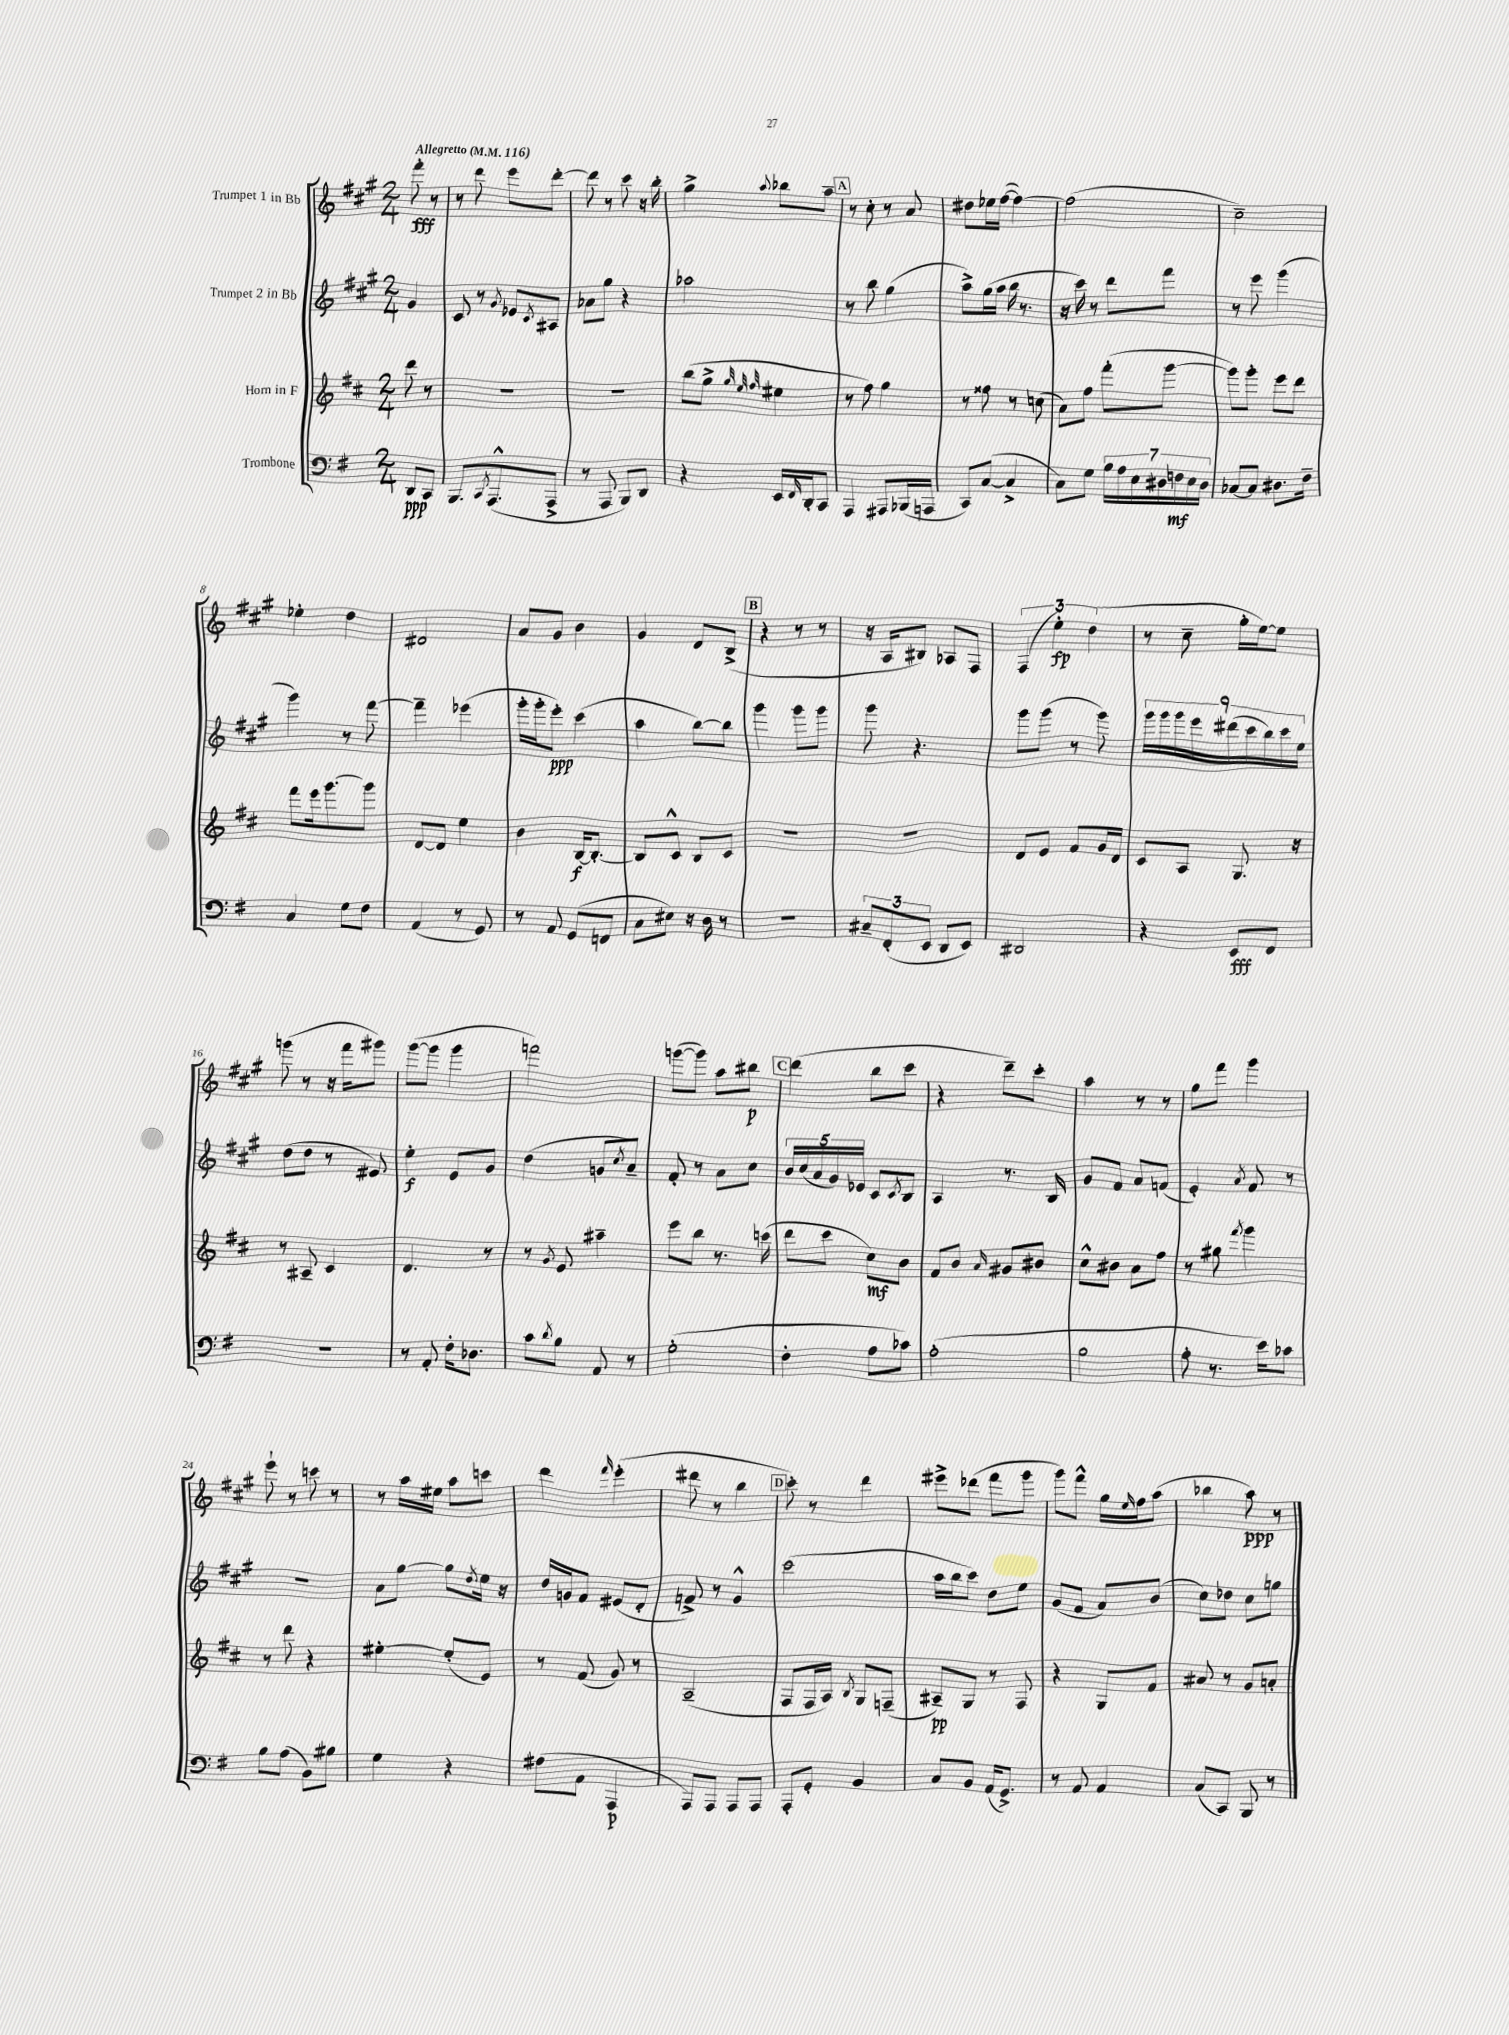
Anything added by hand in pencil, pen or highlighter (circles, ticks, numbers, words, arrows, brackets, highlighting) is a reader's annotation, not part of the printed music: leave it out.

**kern	**kern	**kern	**kern
*staff4	*staff3	*staff2	*staff1
*clefF4	*clefG2	*clefG2	*clefG2
*k[f#]	*k[f#c#]	*k[f#c#g#]	*k[f#c#g#]
*M2/4	*M2/4	*M2/4	*M2/4
*MM116	*MM116	*MM116	*MM116
8DD/L	8ddd\	4g#/	8fff#'\
8CC/J	8r	.	8r
=	=	=	=
8.BBB/L	2r	8c#/	8r
.	.	8r	8ddd\
8qCC/	.	.	.
(8.AAA^^/	.	.	.
.	.	8qg#/	.
.	.	8e-/L	8eee\L
.	.	8qc#/	.
8AAA^/J	.	8A#/J	[8ddd'\J
=	=	=	=
8r	2r	8a-\L	8ddd\]
8AAA/	.	8gg#\J	8r
8BBB/L)	.	4r	8ccc#\
8DD/J	.	.	16r
.	.	.	16bb'\
=	=	=	=
4r	(8bb\L	2aa-\	4gg#^\
.	8gg^\J	.	.
.	32qqgg/	.	.
.	32qqee/	.	.
.	32qqff#/	.	8qqaa/
16EE/LL	4ee#\	.	8bb-\L
16qqFF#/	.	.	.
16DD'/J	.	.	.
8CC/J	.	.	8aa~\J
=	=	=	=
4AAA/	8r	8r	8r
.	8ff#\)	8bb\	8cc#'\
8AAA#/L	4gg\	(4gg#\	8r
(16BBB-/L	.	.	8a/
16AAA/JJ	.	.	.
=	=	=	=
8CC/L)	8r	8aa^\L)	8dd#\L
([8C/J	8ff##\	(16gg#\L	16ee-\L
.	.	16aa\JJ	([16ff#\JJ
4C^/]	8r	16bb\	4ff#\_)
.	.	8.r	.
.	(8cc\	.	.
=	=	=	=
8C\L)	8a\L)	16r	(2ff#\]
.	.	16ccc#\)	.
8G\J	8ff#\J	8r	.
28B\LL	(8fff#'\L	8ddd\L	.
28A\	.	.	.
28E\	.	.	.
28D#\	.	.	.
.	[8ggg\J	8fff#\J	.
28F\	.	.	.
28E\	.	.	.
28D#\JJ	.	.	.
=	=	=	=
[8C-/L	8ggg\]L)	8r	2cc#~\)
8C-/]J	8ggg'\J	8eee\	.
8.D#\L	8eee\L	(4ggg#\	.
.	8ddd\J	.	.
16F#~\Jk	.	.	.
=	=	=	=
4C/	8fff#\L	4ggg#\)	4ee-'\
.	16eee\k	.	.
.	[8.ggg\	.	.
8G\L	.	8r	4dd\
8F#\J	8ggg\]J	[8fff#\	.
=	=	=	=
(4AA/	[8d/L	4fff#~\]	2d#/
.	8d/]J	.	.
8r	4ee\	(4eee-\	.
8GG/)	.	.	.
=	=	=	=
8r	4b\	16ggg#'\LL	8a/L
.	.	16ggg#'\J	.
8AA/	.	8eee'\J)	8g#/J
(8GG/L	[16B/LK	(4ccc#\	4b\
.	8.B'/_J	.	.
8FF/J	.	.	.
=	=	=	=
8C\L	8B/]L	4aa\	4g#/
8E#\J)	8c#^^/J	.	.
16r	8B/L	[8bb\L)	8d/L
16D\	.	.	.
8r	8c#/J	8bb\]J	(8B^/J
=	=	=	=
2r	2r	4ggg#\	4r
.	.	8ggg#\L	8r
.	.	8ggg#\J	8r
=	=	=	=
12C#~/L	2r	8ggg#\	16r
.	.	.	16A/LK
(12FF#'/	.	.	.
.	.	4.r	8B#/J)
12EE/J	.	.	.
8DD/L	.	.	8A-/L
8EE/J)	.	.	8F#/J
=	=	=	=
2DD#/	8d/L	8ggg#\L	(6F#/
.	8e/J	(8ggg#\J	.
.	.	.	6ee'\)
.	8f#/L	8r	.
.	.	.	(6dd\
.	16g/L	8ggg#\)	.
.	16d/JJ	.	.
=	=	=	=
4r	8c#/L	18ggg#\LL	8r
.	.	18ggg#\	.
.	.	18ggg#\	.
.	8A/J	.	8cc#~\
.	.	18eee\	.
.	.	(18ddd#\	.
8EE/L	8.G/	.	16gg#'\LL
.	.	18ccc#\	.
.	.	.	[16ee\J)
.	.	18bb\)	.
8FF#/J	.	.	8ee\]J
.	.	18ccc#\	.
.	16r	.	.
.	.	18ee\JJ	.
=	=	=	=
2r	8r	(8dd\L	(8ggg\
.	8A#~/	8dd\J	8r
.	4c#/	8r	16r
.	.	.	16fff#\LK
.	.	8e#/)	8ggg#\J)
=	=	=	=
8r	4.d/	4ee'\	([8ggg#\L
8AA'/	.	.	8ggg#\]J
16F#'\LK	.	8e/L	4ggg#\
8.D-\J	.	.	.
.	8r	8g#/J	.
=	=	=	=
8c\L	8r	(4dd\	2fff\)
8qd/	8qg/	.	.
8B\J	8e/	.	.
8AA/	4aa#~\	8g/L	.
.	.	8qcc#/	.
8r	.	8a~/J)	.
=	=	=	=
(2G'\	8eee\L	8f#'/	([8ggg\L
.	8bb\J	8r	8ggg\]J)
.	8.r	8a\L	8aa\L
.	.	8cc#\J	8bb#\J
.	(16ccc\	.	.
=	=	=	=
4F#'\	8ddd\L	20b/LL	(4ddd\
.	.	(20cc#/	.
.	.	20a/	.
.	8ccc#\J	.	.
.	.	20g#/)	.
.	.	20e-/JJ	.
8A\L	8cc#\L)	8c#/L	8bb\L
.	.	8qc#/	.
8c-\J)	8b\J	8B/J	8ccc#\J
=	=	=	=
(2A'\	8f#/L	4A/	4r
.	8b/J	.	.
.	16qqa/	.	.
.	8g#/L	8.r	8ddd~\L)
.	8b#/J	.	8ccc#'\J
.	.	16B/	.
=	=	=	=
2B\	8cc#^^\L	8g#/L	4aa\
.	8b#\J	8f#/J	.
.	8a\L	8a/L	8r
.	8ff#\J	(8f/J	8r
=	=	=	=
8A'\	8r	4e'/)	8gg#\L
8.r	8gg#\	.	8fff#\J
.	8qfff#/	8qa/	.
.	4ggg\	8f#/	4ggg#\
16e\LK)	.	.	.
8c-\J	.	8r	.
=	=	=	=
8B\L	8r	2r	8eee`\
(8A\J	8ddd\	.	8r
8BB\L)	4r	.	8ccc\
8B#\J	.	.	8r
=	=	=	=
4G\	[4ee#'\	8a\L	8r
.	.	[8gg#\J	16aa\LL
.	.	.	16ee#\JJ
4r	(8ee#'/]L	8gg#\]L	8aa\L
.	.	8qdd/	.
.	8e/J)	16ee\Jk	8ccc\J
.	.	16r	.
=	=	=	=
(8A#\L	8r	16dd/LL	4ddd\
.	.	16g/J	.
8AA\J	(8f#/	8f#/J	.
.	.	.	16qqfff#/
4AAA/	8g/)	(8e#/L	(4eee'\
.	8r	8d'/J	.
=	=	=	=
8AAA/L)	(2A~/	8f^/)	8ddd#\
8AAA/J	.	8r	8r
8AAA/L	.	4g#^^/	4bb\
8AAA/J	.	.	.
=	=	=	=
8AAA'/L	8F#/L	(2ccc#\	8ccc#'\)
8GG'/J	16F#/L	.	8r
.	16A/JJ)	.	.
.	8qB/	.	.
4BB/	8G/L	.	4ddd\
.	(8F~/J	.	.
=	=	=	=
8C/L	8A#~/L)	16aa\LL	8eee#^\L
.	.	16bb\J	.
8BB/J	8G/J	8ccc#\J)	(8ddd-\J
(16AA/LK	8r	8dd\L	8fff#\L
8.GG^/J)	.	.	.
.	8F#/	8ee\J	8ggg#\J
=	=	=	=
8r	4r	(8g#/L	8ggg#\L)
8AA/	.	8f#/J	8fff#^^\J
4AA/	8G/L	8a/L)	16gg#\LL
.	.	.	16qqee/
.	.	.	16ff#\J
.	8f#/J	(8b/J	(8aa\J
=	=	=	=
(8C/L	8a#/	8cc#\L)	4bb-\
8CC/J)	8r	8dd-\J	.
8BBB/	8g/L	8cc#\L	8aa\)
8r	8a'/J	8gg\J	8r
==	==	==	==
*-	*-	*-	*-
